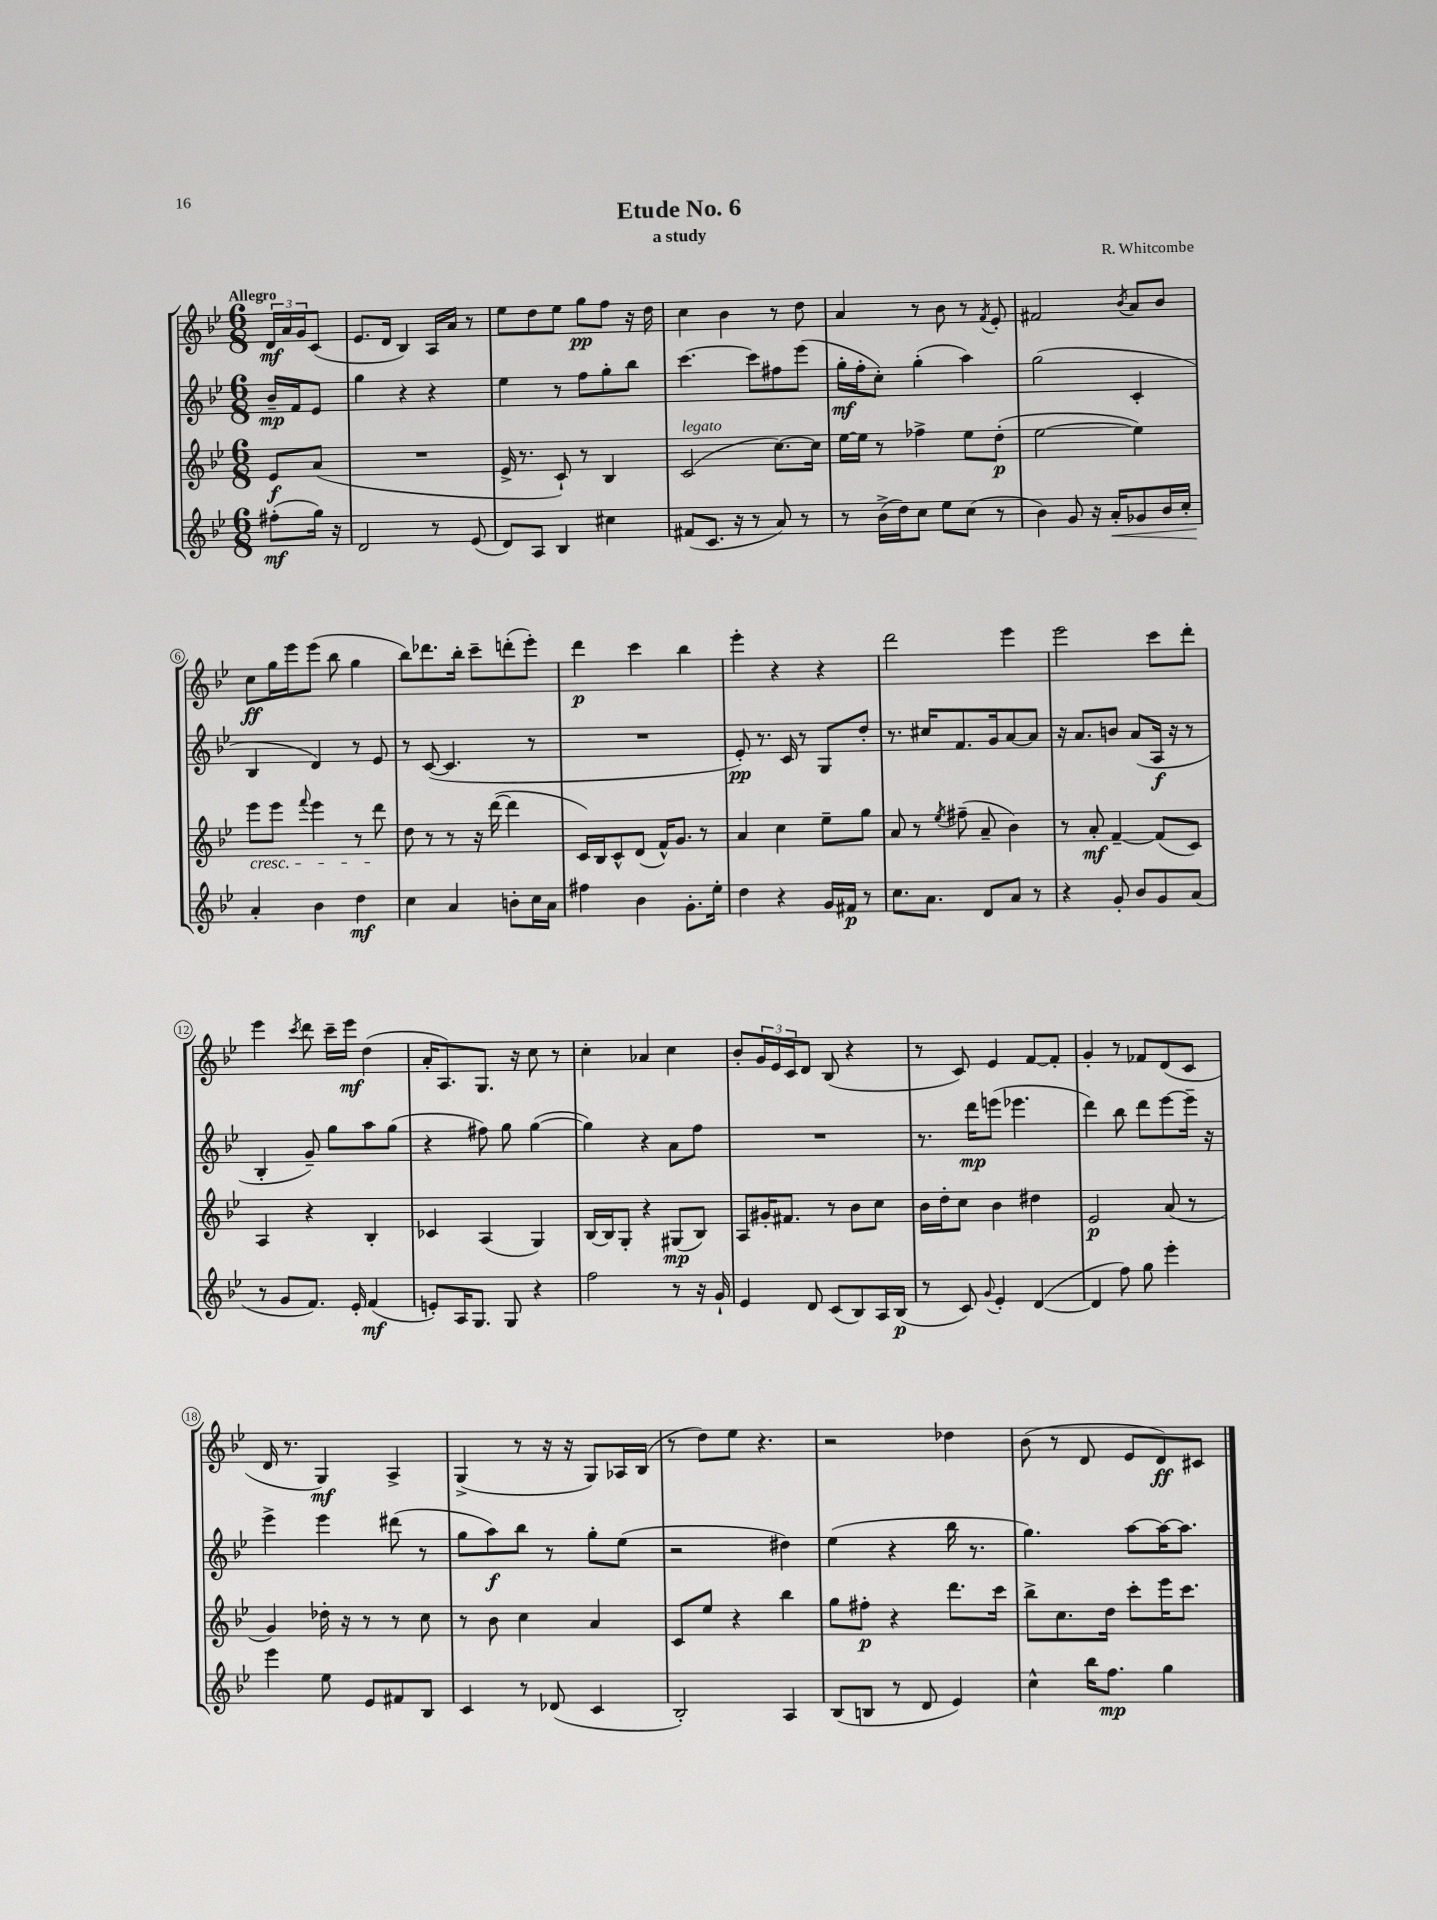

**kern	**kern	**kern	**kern
*staff4	*staff3	*staff2	*staff1
*clefG2	*clefG2	*clefG2	*clefG2
*k[b-e-]	*k[b-e-]	*k[b-e-]	*k[b-e-]
*M6/8	*M6/8	*M6/8	*M6/8
(8ff#'\L	8e-/L	16b-~/LL	24d/LL
.	.	.	24a/
.	.	16f/J	.
.	.	.	24g/J
16gg\Jk)	(8a/J	8e-/J	(8c/J
16r	.	.	.
=	=	=	=
2d/	2.r	4gg\	8.e-/L
.	.	.	16d/Jk
.	.	4r	4B-/)
8r	.	4r	16A/LL
.	.	.	16a/JJ
(8e-/	.	.	8r
=	=	=	=
8d/L)	16e-^/	4ee-\	8ee-\L
.	8.r	.	.
8A/J	.	.	8dd\
4B-/	8c`/)	8r	8ee-\J
.	8r	8ff\L	8gg\L
4cc#\	4B-/	8gg'\	8ff\J
.	.	8bb-\J	16r
.	.	.	16dd\
=	=	=	=
(8f#/L	(2c/	[4.ccc\	4cc\
8.c/J	.	.	.
.	.	.	4b-\
16r	.	.	.
8r	.	8ccc\]L	.
8a/)	[8.cc\L)	8ff#\	8r
8r	.	(8eee-\J	8dd\
.	16cc\]Jk	.	.
=	=	=	=
8r	[16ee-\LL	16gg'\LL	4a/
.	16ee-\]JJ	16ff'\J	.
(16b-^\LL	8r	8cc'\J)	.
16dd\J)	.	.	.
8cc\J	4ff-^\	(4gg'\	8r
8ee-\L	.	.	8b-\
(8cc\J	8ee-\L	4aa\)	8r
.	.	.	8qf/
8r	(8dd'\J	.	8e-'/
=	=	=	=
4b-\)	[2ee-\	(2gg\	2f#/
8g/	.	.	.
16r	.	.	.
16a'/LK	.	.	.
.	.	.	8qb-/
8g-/	4ee-\])	4c'/	8a/L
16b-/L	.	.	8b-/J
16cc'/JJ	.	.	.
=	=	=	=
4a'/	8eee-\L	4B-/	8cc\L
.	8eee-\J	.	16gg\L
.	.	.	16eee-\J
.	8qqfff/	.	.
4b-\	4eee-\	4d/)	(8eee-\J
.	.	.	8bb-\
4dd\	8r	8r	4gg\
.	8ddd\	8e-/	.
=	=	=	=
4cc\	8dd\	8r	8bb-\L)
.	8r	([8c/	8.ddd-\
4a/	8r	4.c/]	.
.	.	.	16bb-'\Jk
.	16r	.	8ccc~\L
.	([16ddd\	.	.
8b'\L	4ddd\]	.	(8ddd'\
16cc\L	.	8r	8eee-'\J)
16a\JJ	.	.	.
=	=	=	=
4ff#\	16c/LL)	2.r	4ddd\
.	16B-/J	.	.
.	8c^^/	.	.
4b-\	(8d/J	.	4ccc\
.	16f^^/LK)	.	.
.	8.g/J	.	.
8.g'\L	.	.	4bb-\
.	8r	.	.
16ee-'\Jk	.	.	.
=	=	=	=
4dd\	4a/	8e-'/)	4eee-'\
.	.	8.r	.
4r	4cc\	.	4r
.	.	16c/	.
.	.	8r	.
16g/LL	8ee-~\L	8G/L	4r
16f#/JJ	.	.	.
8r	8gg\J	8dd'/J	.
=	=	=	=
8.cc\L	8a/	8.r	2ddd\
.	8r	.	.
8.a\J	.	16cc#/LK	.
.	8qee-/	.	.
.	(8ff#~\	8.f/	.
8d/L	8a~/	.	.
.	.	16g/k	.
8a/J	4b-\)	[8a/	4eee-\
8r	.	8a/]J	.
=	=	=	=
4r	8r	16r	2eee-\
.	.	8.a/L	.
.	8a'/	.	.
8g'/	[4f~/	8b/J	.
8b-/L	.	(8a/L	.
8g/	(8f/]L	16A/Jk	8ccc\L
.	.	16r	.
(8a/J	8c/J)	8r	8ddd'\J
=	=	=	=
8r	4A/	4B-'/	4eee-\
8g/L	.	.	.
.	.	.	8qccc/
8.f/J)	4r	8g~/)	8ddd\
.	.	8gg\L	16ccc~\LL
16e-'/	.	.	16eee-\JJ
(4f/	4B-'/	8aa\	(4dd\
.	.	(8gg\J	.
=	=	=	=
8e'/L)	4c-/	4r	16a'/LK
.	.	.	8.A/)
16A/K	.	.	.
8.G/J	.	.	.
.	(4A/	8ff#\)	8.G/J
8G/	.	8gg\	.
.	.	.	16r
4r	4G/)	([4gg\	8cc\
.	.	.	8r
=	=	=	=
2ff\	[16B-/LL	4gg\])	4cc'\
.	16B-/]J	.	.
.	8G'/J	.	.
.	4r	4r	4a-/
8r	(8G#/L	8a\L	4cc\
16r	8B-/J)	8ff\J	.
16g`/	.	.	.
=	=	=	=
4e-/	8A/L	2.r	8b-'/L
.	16g#'/K	.	24g/L
.	.	.	24e-/
.	8.f#/J	.	.
.	.	.	24c/J
8d/	.	.	8d/J
(8c/L	8r	.	(8B-/
8B-/)	8b-\L	.	4r
16A/L	8cc\J	.	.
(16B-/JJ	.	.	.
=	=	=	=
8r	16b-\LL	8.r	8r
.	16dd'\J	.	.
8c/)	8cc\J	.	8c/)
.	.	16ddd\LK	.
8qqg/	.	.	.
4e-'/	4b-\	(8eee\J	4e-/
.	.	4.eee-\	.
([4d/	4dd#\	.	[8f/L
.	.	.	8f'/]J
=	=	=	=
4d/]	2e-/	4ddd\)	4g'/
8ff\)	.	8bb-\	8r
8gg\	.	8ddd\L	8f-/L
4eee-'\	(8a/	[8eee-\	(8d/
.	8r	16eee-~\]Jk	8c/J
.	.	16r	.
=	=	=	=
4eee-\	4g/)	4eee-^\	16d/
.	.	.	8.r
8ee-\	16dd-'\	4eee-\	4G/)
.	16r	.	.
8e-/L	8r	.	.
8f#/	8r	(8ddd#\	4A^/
8B-/J	8cc\	8r	.
=	=	=	=
4c/	8r	8gg\L	(4G^/
.	8b-\	8aa\)	.
8r	4cc\	8bb-\J	8r
(8d-/	.	8r	16r
.	.	.	16r
4c/	4a/	8gg'\L	8G/L)
.	.	(8ee-\J	16A-/L
.	.	.	(16B-/JJ
=	=	=	=
2B-'/)	8c/L	2r	8r
.	8ee-/J	.	8dd\L)
.	4r	.	8ee-\J
.	.	.	4.r
4A/	4bb-\	4dd#\)	.
=	=	=	=
(8B-/L	8gg\L	(4ee-\	2r
8B/J	8ff#'\J	.	.
8r	4r	4r	.
8d/	.	.	.
4e-/)	8.ddd\L	16bb-\	4dd-\
.	.	8.r	.
.	16ccc\Jk	.	.
=	=	=	=
4cc^^\	8bb-^\L	4.gg\)	(8b-\
.	8.cc\	.	8r
16bb-\LK	.	.	8d/
8.ff\J	16dd\Jk	.	.
.	8ccc'\L	[8aa\L	8e-/L
4gg\	16eee-\K	16aa\_K	8d/)
.	8.ccc\J	8.aa\]J	.
.	.	.	8c#/J
==	==	==	==
*-	*-	*-	*-
